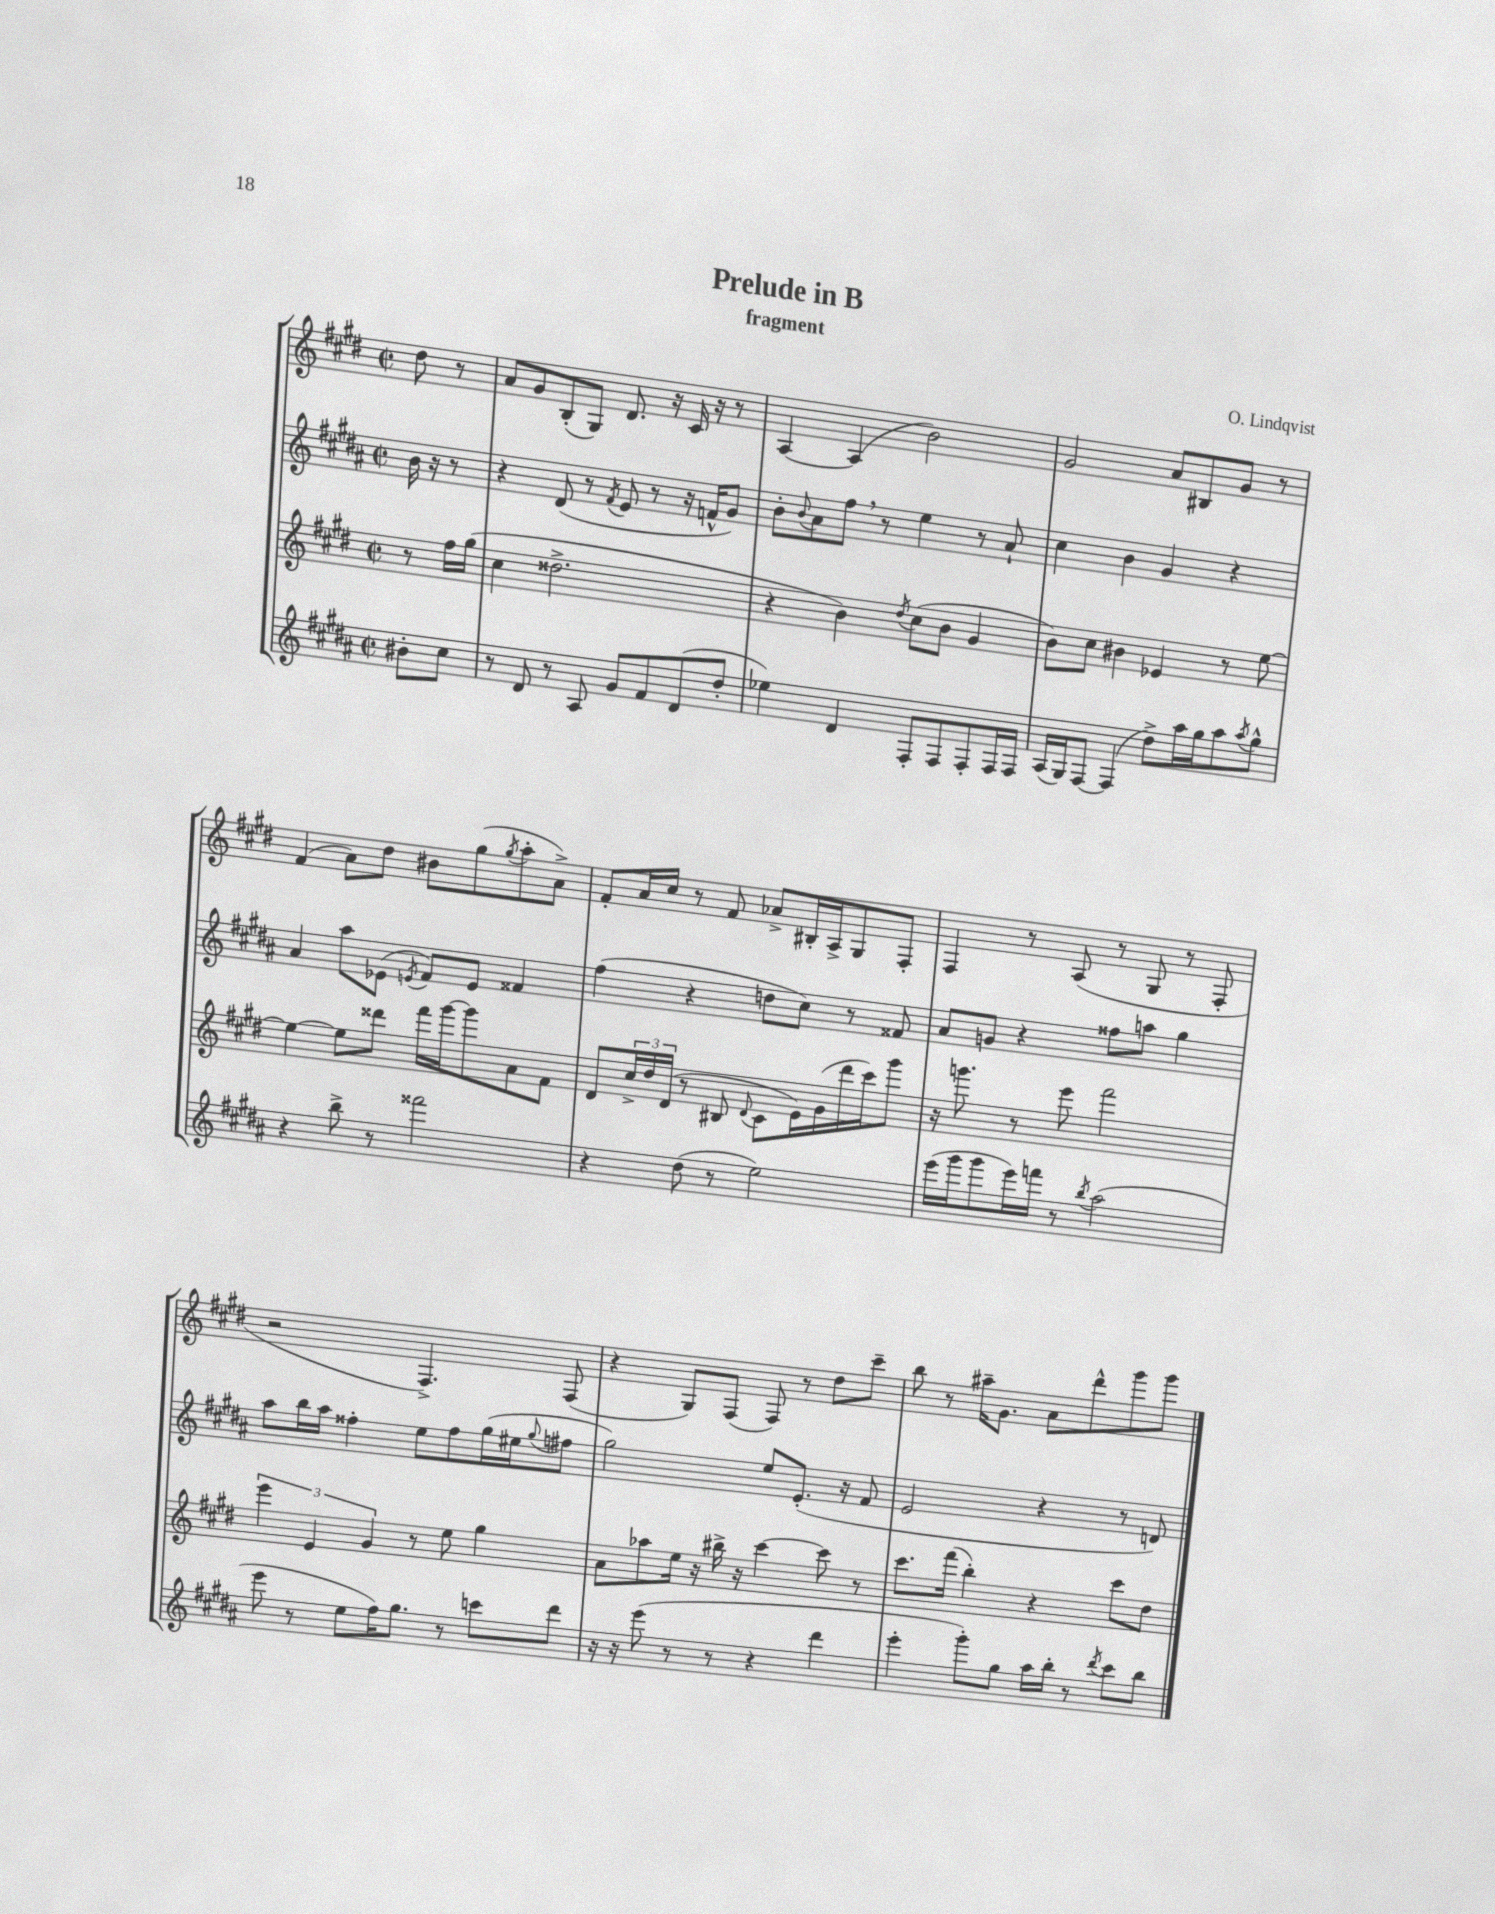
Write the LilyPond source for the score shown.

\header { title = "Prelude in B" composer = "O. Lindqvist" subtitle = "fragment" }
<<
\new StaffGroup <<
\new Staff = "s0" {
    \clef treble \key e \major \defaultTimeSignature \time 2/2 \partial 4
    dis''8 r8 |
    a'8 gis'8 b8-.( gis8) dis'8. r16 cis'16 r16 r8 |
    a4~ a4( b'2) |
    gis'2 a'8 bis8 gis'8 r8 |
    fis'4( a'8) dis''8 bis'8 gis''8( \acciaccatura { gis''8 } a''8-. a'8->) |
    fis'8-. a'16 cis''16 r8 fis'8 aes'8-> bis16-. a16-> gis8 fis8-. |
    fis4 r8 a8( r8 gis8 r8 fis8-. |
    r2 fis4.->) fis8( |
    r4 gis8) fis8( fis8) r8 dis''8 cis'''8-- |
    b''8 r8 ais''16-- gis'8. a'8 dis'''8-^ gis'''8 gis'''8 \bar "|." |
}
\new Staff = "s1" {
    \clef treble \key b \major \defaultTimeSignature \time 2/2 \partial 4
    b'16 r16 r8 |
    r4 dis'8( r8 \acciaccatura { fis'8 } e'8 r8 r16 f'16-^ gis'8) |
    b'8-. \appoggiatura { b'8 } ais'8 fis''8 \breathe r8 e''4 r8 ais'8-! |
    cis''4 b'4 gis'4 r4 |
    ais'4 ais''8 ees'8( \acciaccatura { e'8 } fis'8) e'8 fisis'4 |
    fis''4( r4 d''8 cis''8) r8 fisis'8 |
    ais'8 g'8 r4 fisis''8 a''8 gis''4 |
    ais''8 b''16 ais''16 fisis''4-. e''8 fisis''8 gis''16( eis''16 \appoggiatura { gis''8 } fis''8 |
    gis''2) e''8 e'8.-.( r16 fis'8 |
    e'2 r4 r8 d'8) \bar "|." |
}
\new Staff = "s2" {
    \clef treble \key e \major \defaultTimeSignature \time 2/2 \partial 4
    r8 fis''16 gis''16( |
    cis''4 disis''2.-> |
    r4 b'4) \acciaccatura { dis''8 } cis''8( b'8 gis'4 |
    b'8) cis''8 bis'4 ees'4 r8 e''8~ |
    e''4~ e''8 disis'''8 fis'''16 gis'''16~ gis'''8 a'8 fis'8 |
    dis'8 \tuplet 3/2 { cis''16-> dis''16 dis'16( } r8 bis8 \appoggiatura { dis'8 } cis'8 e'16) gis'16( dis'''16 cis'''16) gis'''8 |
    r16 g'''8. r8 e'''8 fis'''2 |
    \tuplet 3/2 { e'''4 e'4 gis'4 } r8 e''8 gis''4 |
    a'8 aes''8 e''16 r16 bis''16-> r16 cis'''4~ cis'''8 r8 |
    cis'''8. fis'''16( b''4-.) r4 cis'''8 dis''8 \bar "|." |
}
\new Staff = "s3" {
    \clef treble \key b \major \defaultTimeSignature \time 2/2 \partial 4
    bis'8-. cis''8 |
    r8 dis'8 r8 ais8 gis'8 fis'8 dis'8( dis''8-. |
    ees''4) dis'4 fis8-. fis8 fis8-. fis16 fis16 |
    ais16( gis16) fis8~ fis4( dis''8->) ais''16 gis''16 ais''8 \acciaccatura { ais''8 } gis''8-^ |
    r4 b''8-> r8 fisis'''2 |
    r4 dis''8( r8 e''2) |
    e'''16( gis'''16 gis'''8 e'''16) f'''16 r8 \acciaccatura { b''8 } ais''2( |
    e'''8 r8 e''8 fis''16) gis''8. r8 c'''8 dis'''8 |
    r16 r16 e'''8( r8 r8 r4 dis'''4 |
    e'''4-. gis'''8-.) gis''8 ais''16 b''16-. r8 \acciaccatura { dis'''8 } cis'''8 b''8 \bar "|." |
}
>>
>>
\layout { \context { \Score \remove "Bar_number_engraver" } }
